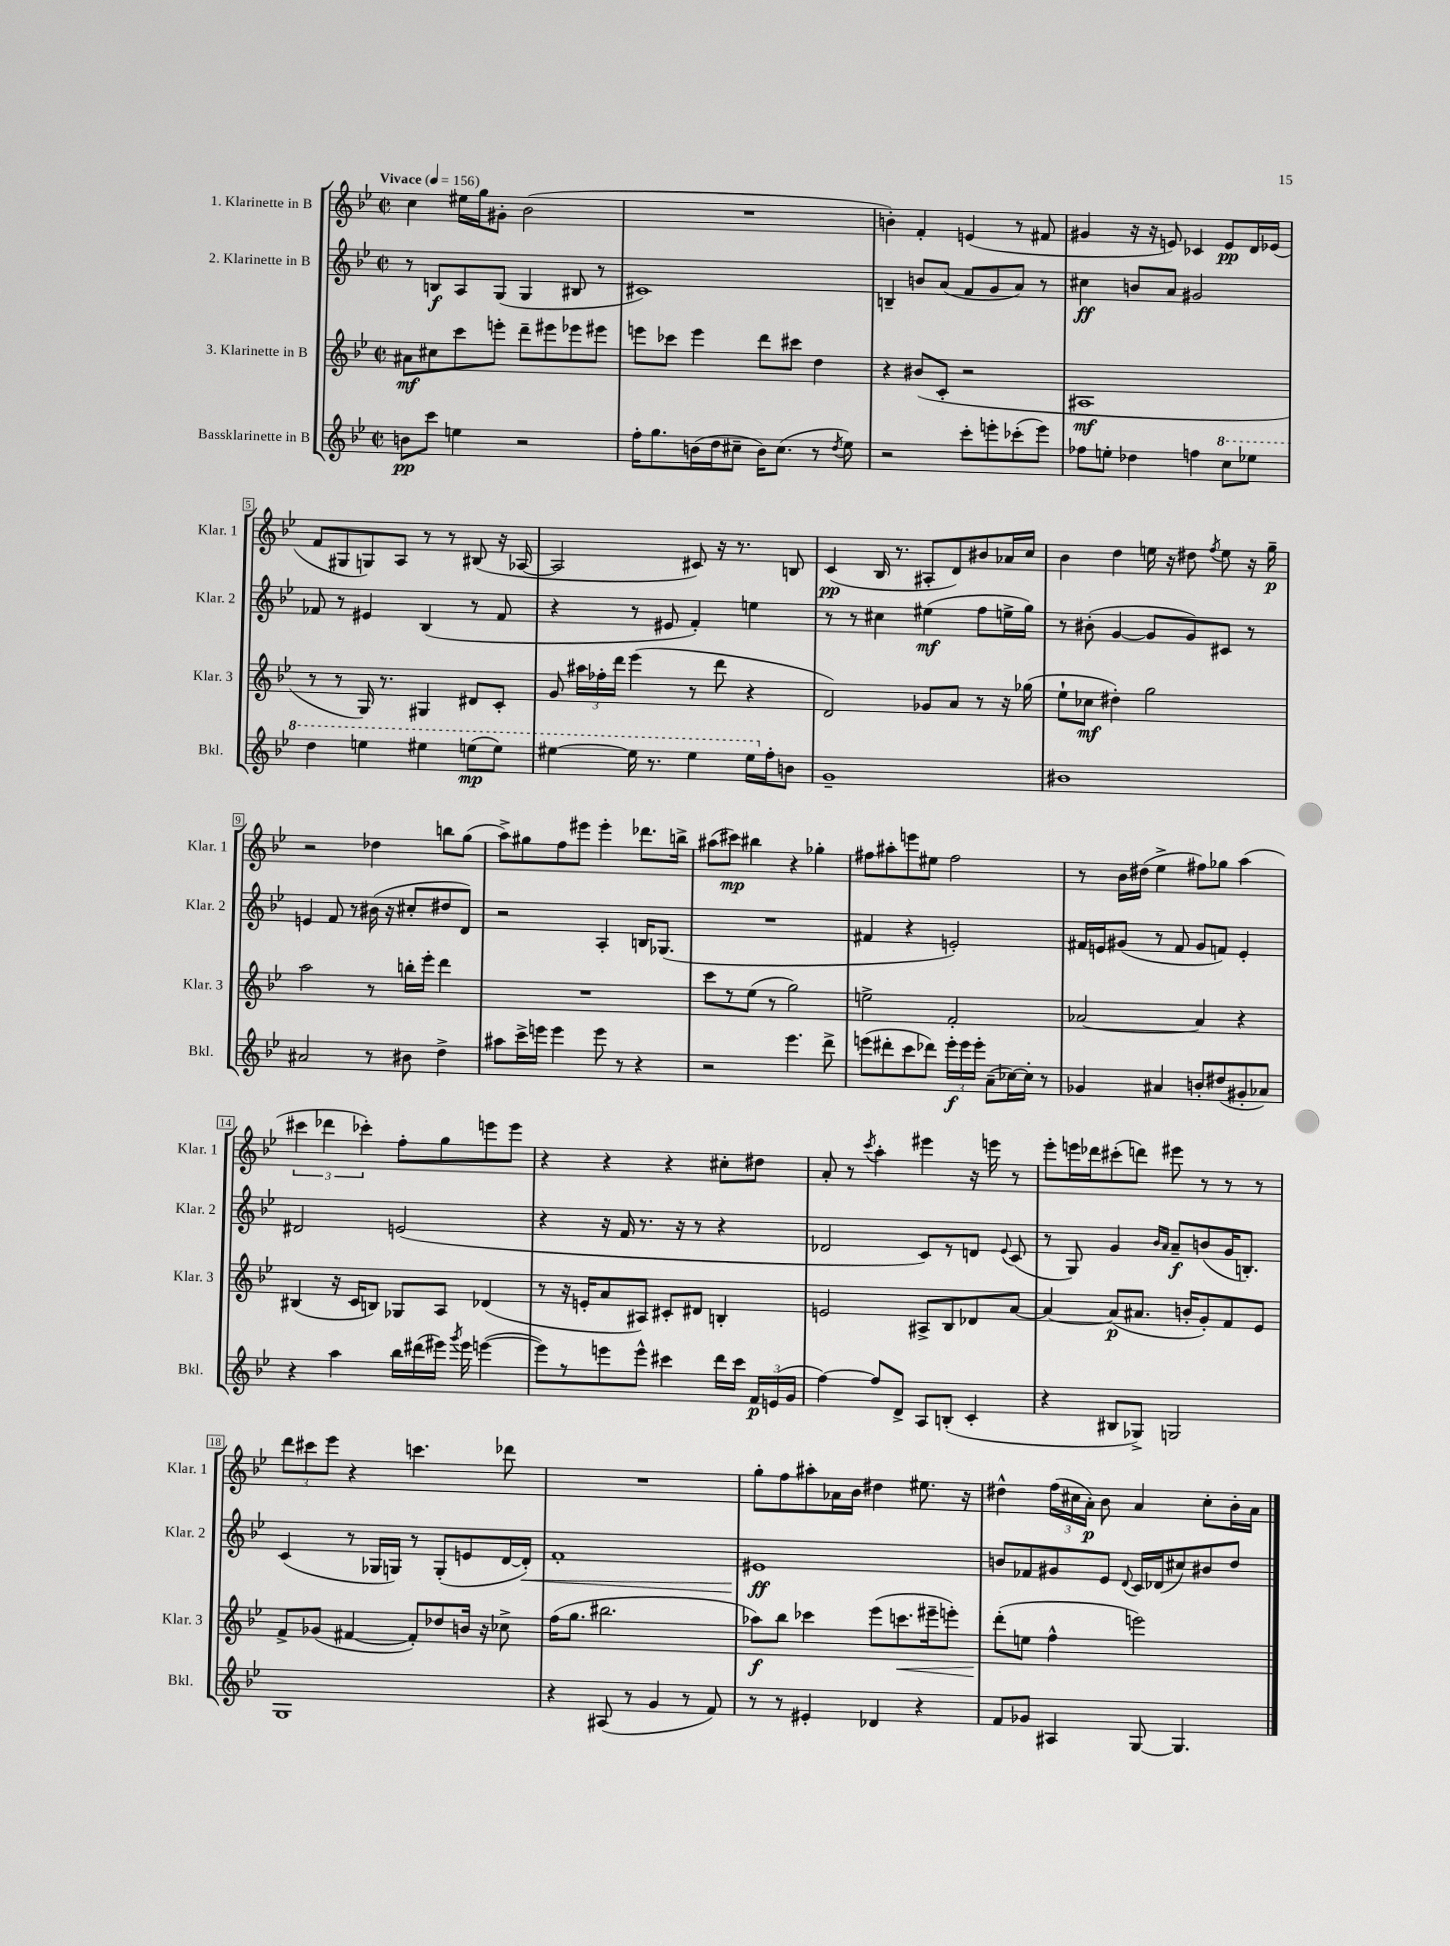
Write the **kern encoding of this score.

**kern	**kern	**kern	**kern
*staff4	*staff3	*staff2	*staff1
*clefG2	*clefG2	*clefG2	*clefG2
*k[b-e-]	*k[b-e-]	*k[b-e-]	*k[b-e-]
*M2/2	*M2/2	*M2/2	*M2/2
*met(c|)	*met(c|)	*met(c|)	*met(c|)
*MM156	*MM156	*MM156	*MM156
8b	8a#	8r	4cc
8ccc	8cc#	8B	.
4ee	8ccc	8A	16ee#
.	.	.	16gg
.	8eee'	(8G	8g#'
2r	8ddd~	4G	(2b-
.	8eee#	.	.
.	8eee-	8B#	.
.	8eee#	8r	.
=	=	=	=
16ff'	8eee	1c#)	1r
8.gg	.	.	.
.	8ccc-	.	.
(16b	4eee	.	.
16dd	.	.	.
8cc#~	.	.	.
16b)	8ddd	.	.
(8.cc#	.	.	.
.	8ccc#	.	.
8r	4dd	.	.
8qdd	.	.	.
8ee-)	.	.	.
=	=	=	=
2r	4r	4B~	4b')
.	(8b#	8b	4f'
.	8c'	(8a	.
8ccc'	2r	8f	(4e
8eee'	.	8g	.
(8ccc-'	.	8a)	8r
8eee)	.	8r	8f#
=	=	=	=
8ff-	1A#	4cc#	4g#
8ee'	.	.	.
4dd-	.	8b	16r
.	.	.	16r
.	.	8a	8e)
4ff	.	2g#	4c-
8ccc	.	.	8e
8eee-	.	.	16d
.	.	.	(16e-
=	=	=	=
4ddd	8r	8f-	8f
.	8r	8r	8G#
4eee	16G)	4e#	8G)
.	8.r	.	.
.	.	.	8A
4eee#	4G#	(4B-	8r
.	.	.	8r
(8eee	8d#	8r	(8B#
8eee)	8c'	8f-	16r
.	.	.	[16A-
=	=	=	=
[4eee#	8g	4r	2A-]
.	24aa#	.	.
.	24ff-'	.	.
.	24ddd	.	.
16eee#]	(4eee-	8r	.
8.r	.	.	.
.	.	8e#	.
4eee#	8r	4f')	8c#)
.	8ddd	.	16r
.	.	.	8.r
16eee#	4r	4ee	.
16ff'	.	.	.
8b	.	.	8B
=	=	=	=
1g~	2d)	8r	(4c
.	.	8r	.
.	.	4cc#	16B-
.	.	.	8.r
.	8g-	(4ee#	8A#'
.	8a	.	8d)
.	8r	8ff	8b#
.	16r	16ee^	16a-
.	(16gg-	16gg)	16cc
=	=	=	=
1b#	8ee-`	8r	4b-
.	8cc-	(8b#'	.
.	4dd#')	[4g	4dd
.	2gg	8g]	16ee
.	.	.	16r
.	.	8g)	8dd#
.	.	.	8qff
.	.	8c#	8ee
.	.	8r	16r
.	.	.	16gg~
=	=	=	=
2a#	2aa	4e	2r
.	.	8f	.
.	.	8r	.
8r	8r	(16b#	4dd-
.	.	16r	.
8b#	16bb'	8cc#'	.
.	16eee-'	.	.
4dd^	4ddd	8dd#	8bb
.	.	8d)	(8gg
=	=	=	=
8aa#	1r	2r	8aa^)
16ccc^	.	.	8gg#
16eee	.	.	.
4eee	.	.	8ff
.	.	.	8eee#
8eee	.	4A'	4eee#'
8r	.	.	.
4r	.	16B	8.ddd-
.	.	(8.G-	.
.	.	.	16bb^
=	=	=	=
2r	8ccc	1r	(8aa#
.	8r	.	8ccc#)
.	(8ee-	.	4bb#
.	8r	.	.
4.eee-	2gg)	.	4r
.	.	.	4gg-'
8ddd^	.	.	.
=	=	=	=
(8eee	2ee^	4f#	8ff#
8ddd#'	.	.	8aa#'
8ccc	.	4r	8eee
8ddd-)	.	.	8ee#
24eee'	2f'	2e')	2ff#
24eee	.	.	.
24eee'	.	.	.
(8a~	.	.	.
[16cc-)	.	.	.
16cc-']	.	.	.
8r	.	.	.
=	=	=	=
4g-	[2a-	16f#	8r
.	.	16e	.
.	.	(8g#	16b-
.	.	.	(16dd#
4a#	.	8r	4ee-^
.	.	8f#	.
8b'	4a-]	8g#	8ff#)
(8dd#	.	8f)	8gg-
8g#'	4r	4e'	(4aa
8a-)	.	.	.
=	=	=	=
4r	(4B#	2d#	6ccc#
.	.	.	6ddd-
4aa	16r	.	.
.	16c	.	.
.	.	.	6ccc-')
.	8B)	.	.
16bb-	8G-	(2e	8ff'
(16ddd#	.	.	.
16eee#)	8A	.	8gg
8qggg	.	.	.
16eee#	.	.	.
([4eee	(4d-	.	8eee
.	.	.	8eee
=	=	=	=
8eee])	8r	4r	4r
8r	16r	.	.
.	16e'	.	.
8eee	8a	16r	4r
.	.	16f	.
8eee^^	8A#)	8.r	.
4ccc#	8c#'	.	4r
.	.	16r	.
.	8d#	8r	.
16ddd	4B'	4r	8cc#'
16ccc#	.	.	.
24f	.	.	8dd#
(24e	.	.	.
24g	.	.	.
=	=	=	=
[4ff)	2e	2d-	8a'
.	.	.	8r
.	.	.	8qccc
8ff]	.	.	4aa'
8d^	.	.	.
8A	8A#^	8c)	4eee#
(8B'	8B-	8r	.
4c'	8d-	8d	16r
.	.	.	16eee
.	.	8qqe-	.
.	[8a	(8c	8r
=	=	=	=
4r	4a_	8r	8eee-'
.	.	8G)	16eee
.	.	.	16ddd-
8B#	(8a]	4g	(8ccc#'
8G-^)	8.a#	.	8ddd)
.	.	16qqb-	.
.	.	16qqa	.
2G	.	8a~	8eee#
.	16b'	.	.
.	8g')	(8b	8r
.	8f	16g	8r
.	.	8.B')	.
.	8e-	.	8r
=	=	=	=
1G	8f^	(4c	12ddd
.	.	.	12ccc#
.	(8g-	.	.
.	.	.	12eee-
.	[4f#	8r	4r
.	.	16G-	.
.	.	16G)	.
.	8f#'])	8r	4.ccc
.	8dd-	(8G'	.
.	16b	8e	.
.	16r	.	.
.	8cc-^	[16d	8ddd-
.	.	16d'])	.
=	=	=	=
4r	(16ff	1f'	1r
.	8.gg	.	.
(8A#	2.bb#	.	.
8r	.	.	.
4g	.	.	.
8r	.	.	.
8f)	.	.	.
=	=	=	=
8r	8aa-)	1e#	8gg'
8r	8bb-	.	8ff
4e#'	4ccc-	.	8aa#'
.	.	.	16a-
.	.	.	16b-
4d-	(8eee-	.	4dd#
.	8.ccc	.	.
4r	.	.	8.ee#
.	16eee#~	.	.
.	8eee')	.	.
.	.	.	16r
=	=	=	=
8f	(8ddd'	8b	4dd#^^
8g-	8ee	8f-	.
4A#	4ff^^	8g#	(24ff
.	.	.	24cc#
.	.	.	24a')
.	.	8e-	8b-
.	.	8qqd	.
[8G	2eee)	16c	4a
.	.	(16d-	.
4.G]	.	8cc#)	.
.	.	8b#	8cc#'
.	.	8dd	16b-'
.	.	.	16a
==	==	==	==
*-	*-	*-	*-
